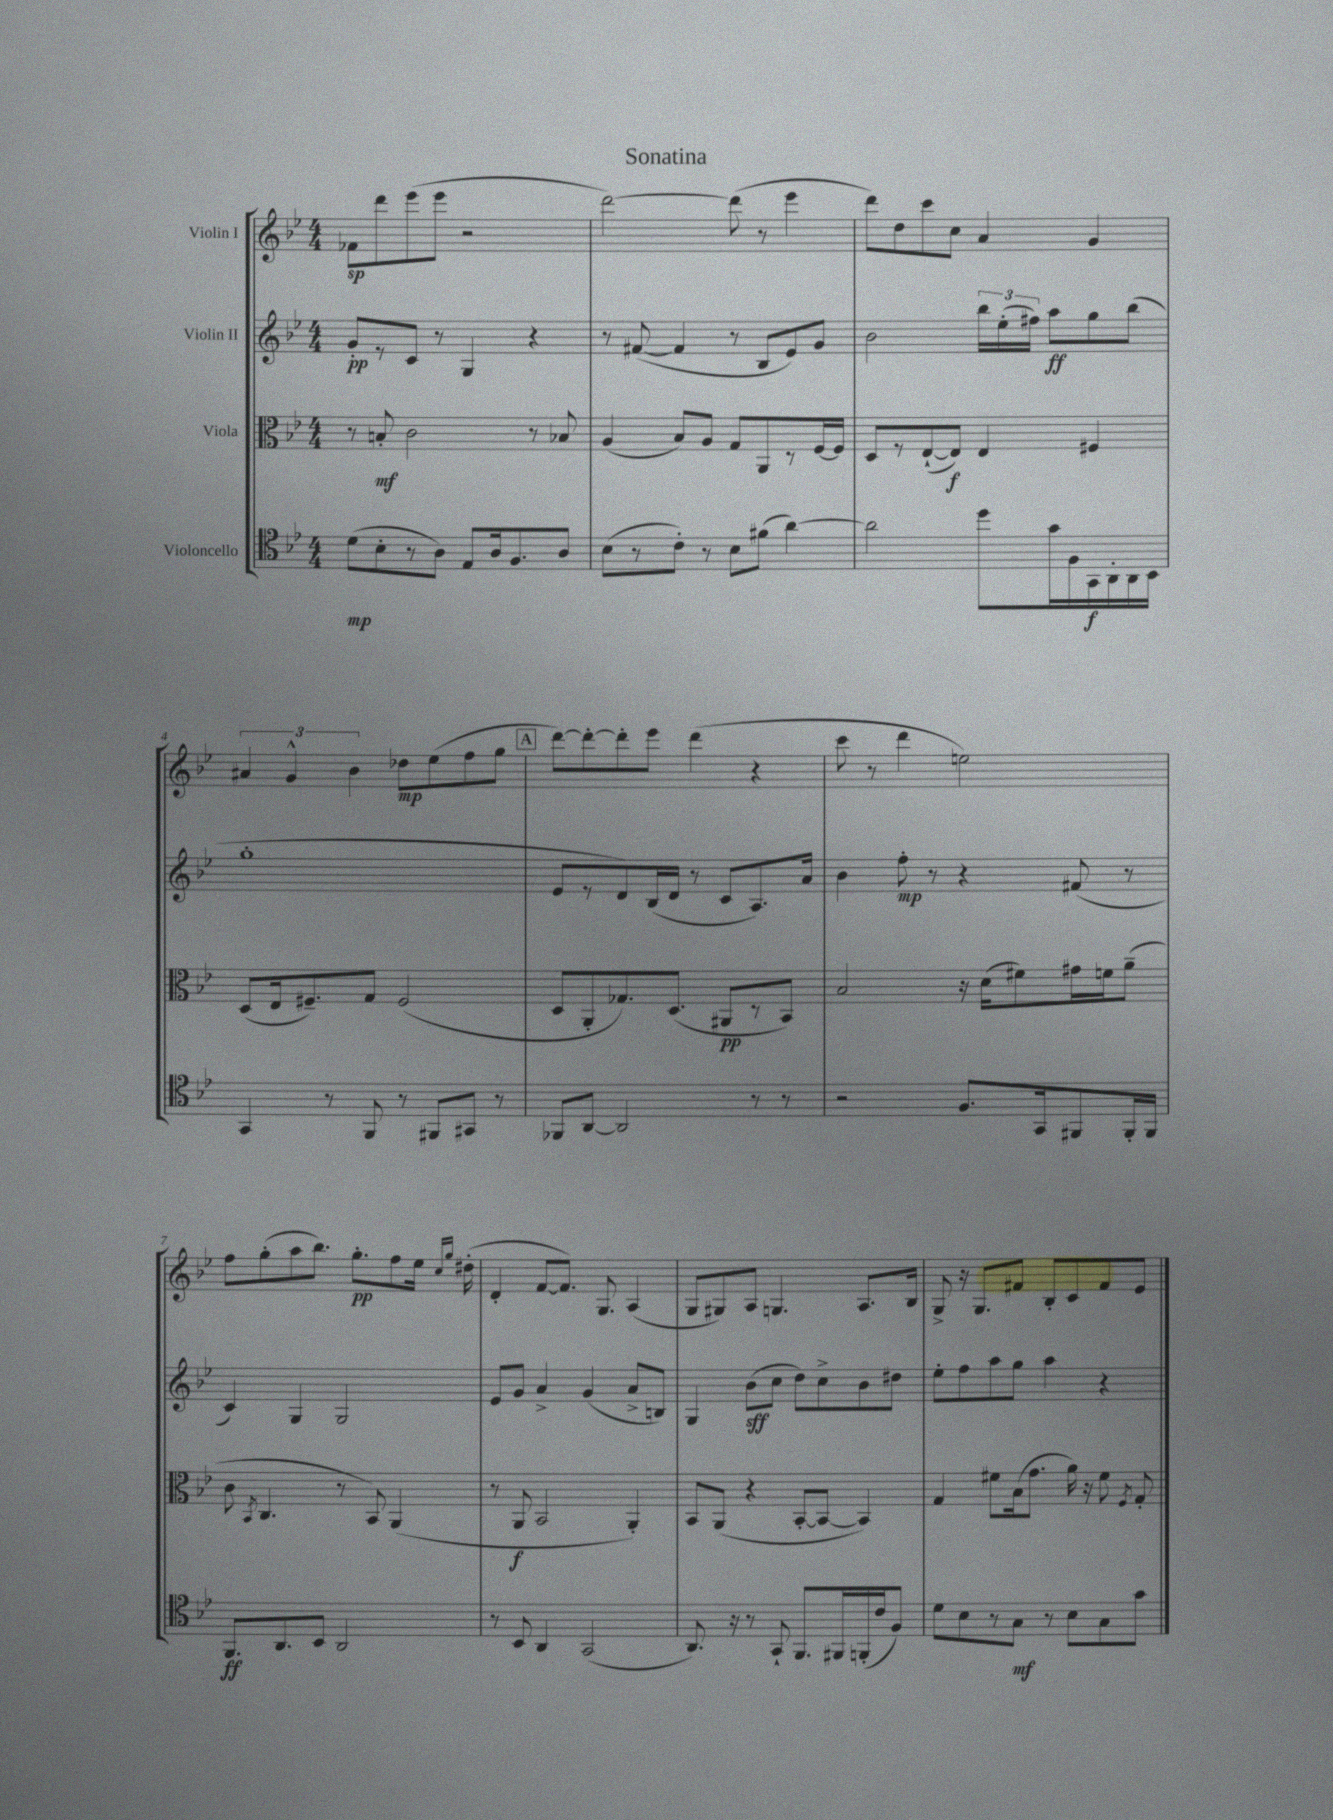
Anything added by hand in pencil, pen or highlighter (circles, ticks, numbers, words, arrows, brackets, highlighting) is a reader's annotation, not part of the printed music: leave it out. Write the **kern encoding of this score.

**kern	**kern	**kern	**kern
*staff4	*staff3	*staff2	*staff1
*clefC4	*clefC3	*clefG2	*clefG2
*k[b-e-]	*k[b-e-]	*k[b-e-]	*k[b-e-]
*M4/4	*M4/4	*M4/4	*M4/4
(8d	8r	8g'	8f-
8B-'	8B'	8r	8ddd
8r	2c	8c	(8eee-
8A)	.	8r	8eee-
8E-	.	4G	2r
16A	.	.	.
8.F	.	.	.
.	8r	4r	.
8A	8B-	.	.
=	=	=	=
(8B-	(4A	8r	[2ddd)
8r	.	([8f#	.
8c')	8B-)	4f#]	.
8r	8A	.	.
8B-	8G	8r	(8ddd]
(8f#	8AA	8B-	8r
[4a)	8r	8e-)	4eee-
.	[16F	8g	.
.	16F]	.	.
=	=	=	=
2a]	8D	2b-	8ddd)
.	8r	.	8dd
.	([8E-`	.	8ccc
.	8E-])	.	8cc
8dd	4E-	24bb-	4a
.	.	(24ee-'	.
.	.	24ff#)	.
16g	.	8aa	.
16F	.	.	.
16GG	4F#	8gg	4g
16AA'	.	.	.
16AA	.	(8bb-	.
16BB-	.	.	.
=	=	=	=
4GG	(8D	1gg'	6a#
.	16E-	.	.
.	.	.	6g^^
.	8.F#~)	.	.
8r	.	.	.
.	.	.	6b-
8FF	8G	.	.
8r	(2F#	.	8dd-
8FF#	.	.	(8ee-
8GG#	.	.	8ff
8r	.	.	8gg
=	=	=	=
8FF-	8D	8e-	[8ddd)
[8AA	8AA'	8r	8ddd'_
2AA]	8.G-)	8d)	8ddd']
.	.	(16B-	8eee-
.	(8.D	16d	.
.	.	8r	(4ddd
.	8AA#	8c	.
8r	8r	8.A)	4r
8r	8BB-)	.	.
.	.	16a	.
=	=	=	=
2r	2B-	4b-	8ccc
.	.	.	8r
.	.	8ff'	4ddd
.	.	8r	.
8.F	16r	4r	2ee)
.	(16d	.	.
.	8f#)	.	.
16GG	.	.	.
8FF#	16g#	(8f#	.
.	16f	.	.
16FF#'	(8a~	8r	.
16FF#	.	.	.
=	=	=	=
8.FF	8c	4c)	8ff
.	8qBB-	.	.
.	4.C	.	(8gg'
8.AA	.	.	.
.	.	4G	8aa
8BB-	.	.	8.bb-)
2AA	8r	2G	.
.	.	.	8.gg'
.	8BB-)	.	.
.	(4AA	.	8ff
.	.	.	16ee-
.	.	.	16qqcc
.	.	.	16qqgg
.	.	.	(16dd#'
=	=	=	=
8r	8r	8e-	4d'
8BB-	8AA	8g	.
4AA	2BB-	4a^	[8f
.	.	.	8.f])
(2GG	.	(4g	.
.	.	.	8.G
.	4AA')	8a^	(4A
.	.	8B)	.
=	=	=	=
8.AA)	8BB-	4G	8G
.	(8AA	.	8G#)
16r	.	.	.
8r	4r	(8b-	8A
8GG`	.	8cc	4.G
8.FF	[8BB-'	8dd)	.
.	8BB-_	8cc^	.
16FF#	.	.	.
(16FF'	4BB-])	8b-	8.A
16c	.	.	.
8F)	.	8dd#	.
.	.	.	16B-
=	=	=	=
8d	4G	8ee-'	8G^
8B-	.	8ff	16r
.	.	.	8.G
8r	8f#	8aa	.
8G	(16B-	8gg	8f#
.	8.g	.	.
8r	.	4aa	8B-'
8B-	16a)	.	8c
.	16r	.	.
8G	8f#	4r	8f#
.	8qF	.	.
8g	8G'	.	8e-
==	==	==	==
*-	*-	*-	*-
